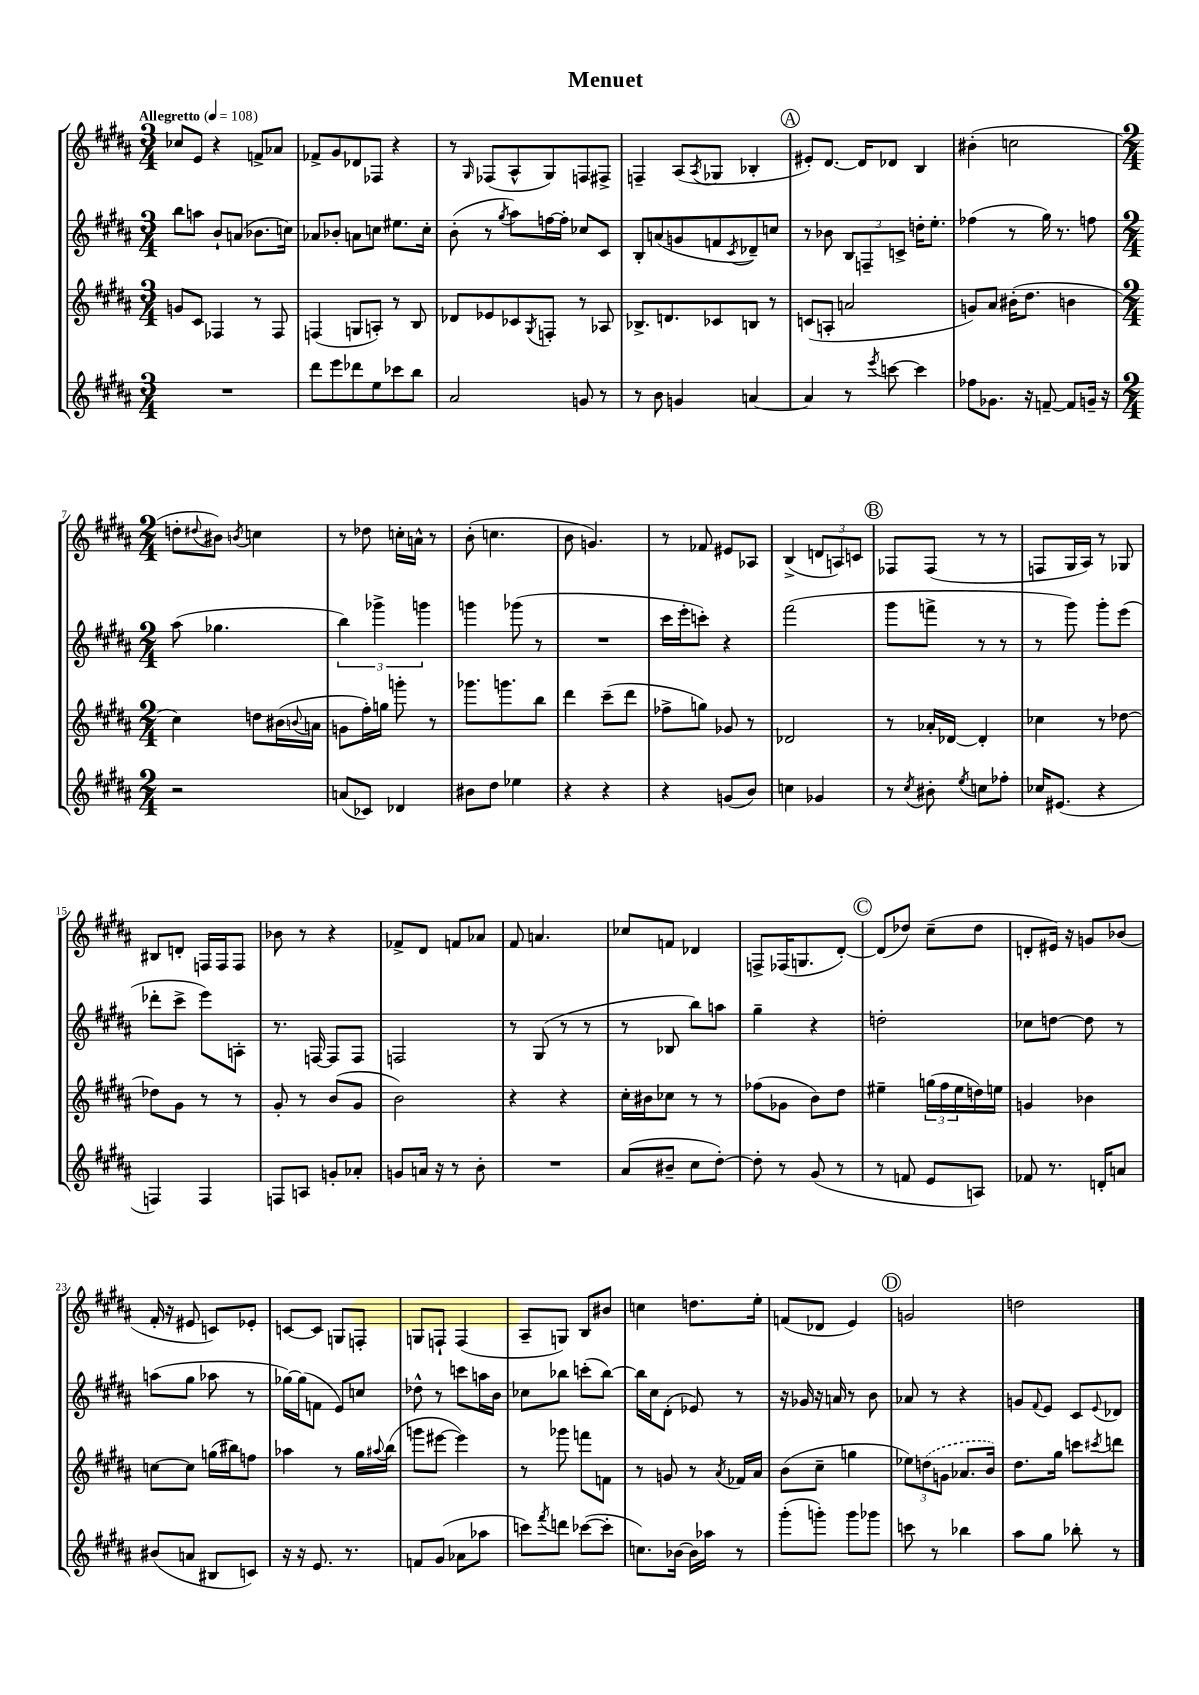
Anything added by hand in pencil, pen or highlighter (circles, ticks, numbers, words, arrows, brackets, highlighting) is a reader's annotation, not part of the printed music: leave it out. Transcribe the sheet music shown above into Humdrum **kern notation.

**kern	**kern	**kern	**kern
*staff4	*staff3	*staff2	*staff1
*clefG2	*clefG2	*clefG2	*clefG2
*k[f#c#g#d#a#]	*k[f#c#g#d#a#]	*k[f#c#g#d#a#]	*k[f#c#g#d#a#]
*M3/4	*M3/4	*M3/4	*M3/4
*MM108	*MM108	*MM108	*MM108
2.r	8g	8bb	8cc-
.	8c#	8aa	8e
.	4F-	8b`	4r
.	.	(8a	.
.	8r	8.b-	8f^
.	8F-	.	8a-
.	.	16cc)	.
=	=	=	=
8ddd#	(4F	8a-	8f-^
8eee	.	8b-'	8g#
8ddd-	8G	8a	8d-
8ee	8A')	8cc	8F-
8ccc-	8r	8.ee#	4r
8bb	8B	.	.
.	.	16cc'	.
=	=	=	=
2a#	8d-	(8b'	8r
.	.	.	16qqG#
.	8e-	8r	(8F-
.	.	8qgg#	.
.	8c-	8aa#)	8A#^^
.	8qG#	.	.
.	8F'	[16ff	8G#)
.	.	16ff']	.
8g	8r	8cc-	8F
8r	8A-	8c#	8F#^
=	=	=	=
8r	8.B-^	8B'	4F~
8b	.	(8a	.
.	8.d	.	.
4g	.	8g	(8A#
.	.	.	8qA#
.	8c-	8f	8G-
.	.	8qc#	.
[4a	8B	8d-~)	4B-'
.	8r	8cc	.
=	=	=	=
4a]	(8c	8r	8e#')
.	8A'	8b-	[8.d#
8r	2a	12B	.
.	.	.	16d#]
.	.	12F~	.
8qeee	.	.	.
[8ccc	.	.	8d-
.	.	12c^	.
4ccc]	.	16dd'	4B
.	.	8.ee'	.
=	=	=	=
8ff-	8g)	(4ff-	(4b#'
8.g-	8a#	.	.
.	(16b#'	8r	2cc
16r	8.dd#	.	.
[8f~	.	16gg#)	.
.	.	8.r	.
8f]	4b	.	.
16g~	.	8ff	.
16r	.	.	.
=	=	=	=
*M2/4	*M2/4	*M2/4	*M2/4
2r	4cc#)	(8aa#	8dd'
.	.	.	8qqdd#
.	.	4.gg-	8b#)
.	.	.	8qb
.	8dd	.	4cc
.	(16b#	.	.
.	8qqb	.	.
.	16a	.	.
=	=	=	=
(8a	8g	6bb)	8r
8c-)	16ff#')	.	8dd-
.	.	6ggg-^	.
.	16gg	.	.
4d-	8ggg'	.	16cc'
.	.	.	16a^^
.	.	6ggg	.
.	8r	.	8r
=	=	=	=
8b#	8.ggg-	4ggg	(8b'
8dd#	.	.	4.cc
.	8.ggg	.	.
4ee-	.	(8ggg-	.
.	8bb	8r	.
=	=	=	=
4r	4ddd#	2r	8b
.	.	.	4.g)
4r	(8ccc#~	.	.
.	8ddd#	.	.
=	=	=	=
4r	8ff-^	16ccc#	8r
.	.	16eee'	.
.	8gg)	8ccc')	8f-
(8g	8g-	4r	8e#
8b)	8r	.	8A-
=	=	=	=
4cc	2d-	(2fff#	(4B^
4g-	.	.	12d
.	.	.	12A)
.	.	.	12c
=	=	=	=
8r	8r	8ggg#	8F-
8qcc#	.	.	.
8b#'	16a-'	8fff^	(8F-
.	[16d-	.	.
8qee	.	.	.
8cc	4d-']	8r	8r
8ff-'	.	8r	8r
=	=	=	=
16cc-	4cc-	8r	8F
(8.e#	.	.	.
.	.	8ggg#)	16G#
.	.	.	16A#)
4r	8r	8ggg#'	8r
.	[8dd-	(8eee	8G-
=	=	=	=
4F)	8dd-]	8ddd-'	8B#
.	8g#	8ccc#^	8d'
4F	8r	8eee)	16F
.	.	.	16F
.	8r	8A'	8F
=	=	=	=
8F	8g#'	8.r	8b-
8A	8r	.	8r
.	.	[16F	.
8g'	(8b	8F]	4r
8a-'	8g#	8F	.
=	=	=	=
8g	2b)	2F	8f-^
16a	.	.	8d#
16r	.	.	.
8r	.	.	8f
8b'	.	.	8a-
=	=	=	=
2r	4r	8r	8f#
.	.	(8G#	4.a
.	4r	8r	.
.	.	8r	.
=	=	=	=
(8a#	16cc#'	8r	8cc-
.	16b#	.	.
8b#~	8cc-	8B-	8f
8cc#	8r	8bb)	4d-
[8dd#')	8r	8aa	.
=	=	=	=
8dd#']	(8ff-	4gg#~	8F^
8r	8g-	.	(16F-
.	.	.	8.G
(8g#	8b)	4r	.
8r	8dd#	.	[8d#')
=	=	=	=
8r	4ee#~	2dd'	(8d#]
8f	.	.	8dd-)
8e	(24gg	.	(8cc#~
.	24ff#	.	.
.	24ee#	.	.
8A)	16dd)	.	8dd-
.	16ee	.	.
=	=	=	=
8f-	4g	8cc-	8d'
8.r	.	[8dd	16e#)
.	.	.	16r
.	4b-	8dd]	8g
16d'	.	.	.
8a	.	8r	(8b-
=	=	=	=
(8b#	[8cc	(8aa	16f#'
.	.	.	16r
8a	8cc]	8gg#	8e#
8B#	(16gg	8aa-	8c)
.	16bb#)	.	.
8c)	8ff	8r	8e-'
=	=	=	=
16r	4aa-	[16gg-)	[8c
16r	.	(16gg-]	.
8.e	.	8f	8c]
.	8r	8e)	8G
8.r	.	.	.
.	16gg#	8cc	8F'
.	8qqaa#	.	.
.	(16bb	.	.
=	=	=	=
8f	8ggg	8dd-^^	8G
(8g#	[8eee#	8r	8F`
8a-	4eee#])	8ccc	(4F
8aa-	.	16aa	.
.	.	16b	.
=	=	=	=
8ccc)	8r	8cc-	8A#~
8qfff#	.	.	.
8ddd	8ggg-	8bb-	8G)
([8ccc-	8fff	(8ccc'	8B
8ccc-']	8f	[8bb-)	8b#
=	=	=	=
8.cc)	8r	16bb-]	4cc
.	.	16cc#	.
.	8g	(8d#'	.
[16b-	.	.	.
16b-]	8r	8e-)	8.dd
16aa-	.	.	.
.	8qa#	.	.
8r	16f-	8r	.
.	16a#	.	16ee'
=	=	=	=
(8ggg#'	(8b	16r	(8f
.	.	16g-	.
8ggg')	8cc#~	16r	8d-
.	.	16a	.
8ggg	4gg	8r	4e)
8ggg-	.	8b	.
=	=	=	=
8ccc	12ee-)	8a-	2g
.	(12dd	.	.
8r	.	8r	.
.	12g	.	.
4bb-	8.a-	4r	.
.	16b)	.	.
=	=	=	=
8aa#	8.dd#	8g	2dd
.	.	8qqf#	.
8gg#	.	8e	.
.	16gg#	.	.
8bb-'	8ccc	8c#	.
.	8qccc#	8qqe	.
8r	8ddd	8d-	.
==	==	==	==
*-	*-	*-	*-
